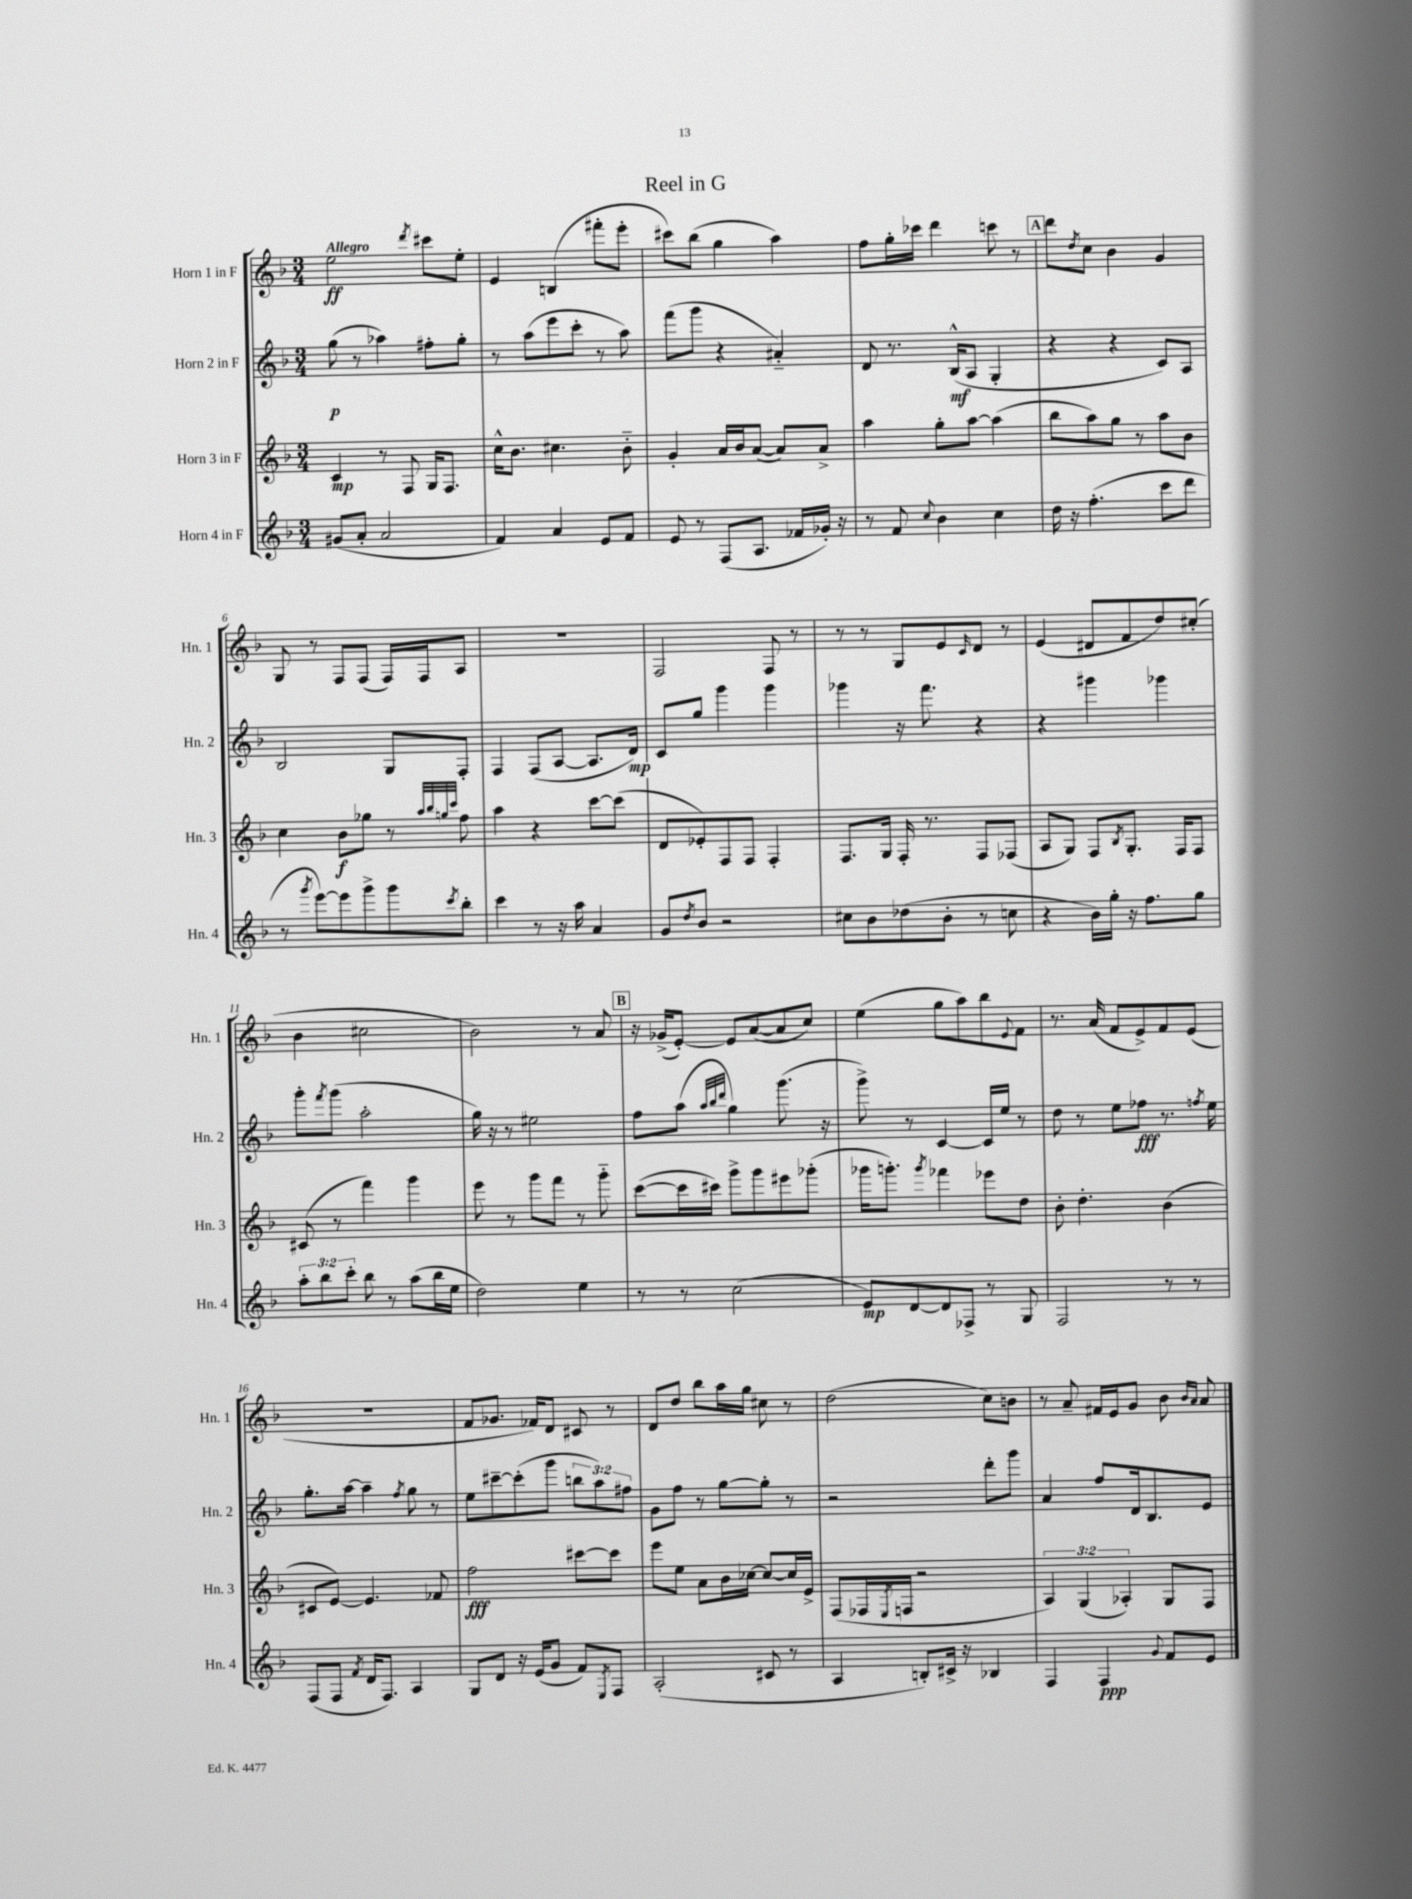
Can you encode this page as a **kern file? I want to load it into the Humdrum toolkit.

**kern	**dynam	**kern	**dynam	**kern	**dynam	**kern	**dynam
*part4	*part4	*part3	*part3	*part2	*part2	*part1	*part1
*staff4	*staff4	*staff3	*staff3	*staff2	*staff2	*staff1	*staff1
*I"Horn 4 in F	*	*I"Horn 3 in F	*	*I"Horn 2 in F	*	*I"Horn 1 in F	*
*I'Hn. 4	*	*I'Hn. 3	*	*I'Hn. 2	*	*I'Hn. 1	*
*clefG2	*	*clefG2	*	*clefG2	*	*clefG2	*
*k[b-]	*	*k[b-]	*	*k[b-]	*	*k[b-]	*
*M3/4	*	*M3/4	*	*M3/4	*	*M3/4	*
=1	=1	=1	=1	=1	=1	=1	=1
!	!	!	!	!	!	!LO:TX:a:B:t=Allegro	!
(8g#X/L	.	4c/	mp	(8gg\	p	2ee\	ff
8a'/J	.	.	.	8r	.	.	.
2a/	.	8r	.	4aa-X\)	.	.	.
.	.	8F/	.	.	.	.	.
.	.	.	.	.	.	8qddd/	.
.	.	16G/KL	.	8ff#X'\L	.	8ccc#X\L	.
.	.	8.F/J	.	.	.	.	.
.	.	.	.	8gg'\J	.	8ee'\J	.
=2	=2	=2	=2	=2	=2	=2	=2
4f/)	.	16cc^^\KL	.	8r	.	4e/	.
.	.	8.b-\J	.	.	.	.	.
.	.	.	.	(8aa\L	.	.	.
4a/	.	4.cc#X\	.	8eee\	.	(4Bn/	.
.	.	.	.	8ccc'\J	.	.	.
8e/L	.	.	.	8r	.	8fff#X'\L	.
8f/J	.	8b-\	.	8aa\)	.	8eee'\J	.
=3	=3	=3	=3	=3	=3	=3	=3
8e/	.	4g'/	.	(8fff\L	.	8ccc#X\L)	.
8r	.	.	.	8ggg\J	.	(8bb-\J	.
(8F/L	.	16a/LL	.	4r	.	4gg\	.
.	.	16b-/J	.	.	.	.	.
8.A/J	.	([8a/J	.	.	.	.	.
.	.	8a/L])	.	4a#X/)	.	4aa\)	.
16f-X/LL	.	.	.	.	.	.	.
16g-X'/JJ)	.	8a^/J	.	.	.	.	.
16r	.	.	.	.	.	.	.
=4	=4	=4	=4	=4	=4	=4	=4
8r	.	4aa\	.	8d/	.	8ff\L	.
8f/	.	.	.	8.r	.	16gg'\L	.
.	.	.	.	.	.	16ccc-X\JJ	.
8qqcc/	.	.	.	.	.	.	.
4b-\	.	8gg'\L	.	.	.	4ddd\	.
.	.	.	.	(16B-^^/KL	mf	.	.
.	.	[8aa\J	.	8A/J	.	.	.
4cc\	.	(4aa\]	.	4G'/	.	8cccn\	.
.	.	.	.	.	.	8r	.
!!LO:REH:place=s1:t=A
=5	=5	=5	=5	=5	=5	=5	=5
16dd\	.	8bb-\L	.	4r	.	8ddd\L	.
16r	.	.	.	.	.	.	.
.	.	.	.	.	.	8qdd/	.
(4.ff'\	.	8aa\)	.	.	.	8cc\J	.
.	.	8gg\J	.	4r	.	4b-\	.
.	.	8r	.	.	.	.	.
8ccc\L	.	8aa\L	.	8c/L)	.	4g/	.
8ddd\J	.	8b-\J	.	8A/J	.	.	.
!!LO:LB:g=z
=6	=6	=6	=6	=6	=6	=6	=6
8r	.	4cc\	.	2B-/	.	8G/	.
8qggg/	.	.	.	.	.	.	.
[8eee\L)	.	.	.	.	.	8r	.
8eee\]	.	8b-\L	f	.	.	8F/L	.
8ggg^\	.	8gg-X\J	.	.	.	(8F/J	.
8ggg\	.	8r	.	8G/L	.	16F/LL)	.
.	.	.	.	.	.	16F/J	.
.	.	32qqaa/LLL	.	.	.	.	.
.	.	32qqbb-/	.	.	.	.	.
.	.	32qqggn/	.	.	.	.	.
8qccc/	.	32qqccc/JJJ	.	.	.	.	.
8bb-'\J	.	8ff\	.	8F'/J	.	8A/J	.
=7	=7	=7	=7	=7	=7	=7	=7
4ccc\	.	4aa\	.	4F/	.	2.r	.
8r	.	4r	.	(8F/L	.	.	.
16r	.	.	.	[8A/J	.	.	.
16aa\	.	.	.	.	.	.	.
4a/	.	[8ccc\L	.	8.A/L]	.	.	.
.	.	(8ccc\J]	.	.	.	.	.
.	.	.	.	16d/Jk)	mp	.	.
=8	=8	=8	=8	=8	=8	=8	=8
8g/L	.	8d/L	.	8c/L	.	2F/	.
8qdd/	.	.	.	.	.	.	.
8b-/J	.	8e-X'/)	.	8gg/J	.	.	.
2r	.	8F/	.	4ggg\	.	.	.
.	.	8F/J	.	.	.	.	.
.	.	4F'/	.	4ggg\	.	8F/	.
.	.	.	.	.	.	8r	.
=9	=9	=9	=9	=9	=9	=9	=9
8cc#X\L	.	8.F/L	.	4ggg-X\	.	8r	.
8b-\	.	.	.	.	.	8r	.
.	.	16G/Jk	.	.	.	.	.
(8dd-X\	.	16F'/	.	16r	.	8G/L	.
.	.	8.r	.	8.fff\	.	.	.
8b-'\J	.	.	.	.	.	8e/	.
.	.	.	.	.	.	16qqc/	.
8r	.	8F/L	.	4r	.	8d/J	.
8ccn\	.	(8F-X/J	.	.	.	8r	.
=10	=10	=10	=10	=10	=10	=10	=10
4r	.	8A/L	.	4r	.	(4e/	.
.	.	8G/J)	.	.	.	.	.
16b-\LL)	.	8F/L	.	4ggg#X\	.	8d#X/L	.
16gg'\JJ	.	.	.	.	.	.	.
.	.	8qB-/	.	.	.	.	.
16r	.	8.G'/J	.	.	.	8f/	.
8.ff\L	.	.	.	.	.	.	.
.	.	.	.	4ggg-X\	.	8dd/)	.
.	.	16F/KL	.	.	.	.	.
8gg\J	.	8F/J	.	.	.	(8cc#X'/J	.
!!LO:LB:g=z
=11	=11	=11	=11	=11	=11	=11	=11
12aa'\L	.	(8c#X/	.	8ggg'\L	.	4b-\	.
12bb-\	.	.	.	.	.	.	.
.	.	.	.	8qfff/	.	.	.
.	.	8r	.	(8ggg\J	.	.	.
12ccc'\J	.	.	.	.	.	.	.
8bb-\	.	4fff\)	.	2aa'\	.	2cc#X\	.
8r	.	.	.	.	.	.	.
(8aa\L	.	4ggg\	.	.	.	.	.
16bb-\L	.	.	.	.	.	.	.
16ee\JJ	.	.	.	.	.	.	.
=12	=12	=12	=12	=12	=12	=12	=12
2dd\)	.	8eee\	.	16gg\)	.	2b-\)	.
.	.	.	.	16r	.	.	.
.	.	8r	.	8r	.	.	.
.	.	8ggg\L	.	2ee#X\	.	.	.
.	.	8fff\J	.	.	.	.	.
4ee\	.	8r	.	.	.	8r	.
.	.	8ggg\	.	.	.	8a/	.
!!LO:REH:place=s1:t=B
=13	=13	=13	=13	=13	=13	=13	=13
8r	.	([8ccc\L	.	8ff\L	.	16r	.
.	.	.	.	.	.	(16g-X^/KL	.
8r	.	16ccc\L]	.	(8aa\J	.	[8e'/J)	.
.	.	16ccc#X\JJ)	.	.	.	.	.
.	.	.	.	32qqaa/LLL	.	.	.
.	.	.	.	32qqbb-/	.	.	.
.	.	.	.	32qqddd/JJJ	.	.	.
(2cc\	.	8ggg^\L	.	4gg\)	.	8e/L]	.
.	.	8ggg\	.	.	.	([8a/	.
.	.	8eee#X\	.	(8.ggg\	.	8a/]	.
.	.	(8ggg-X'\J	.	.	.	8cc/J)	.
.	.	.	.	16r	.	.	.
=14	=14	=14	=14	=14	=14	=14	=14
8e/L)	mp	16ggg-X\KL	.	8ggg^\)	.	(4ee\	.
.	.	8.gggn'\J)	.	.	.	.	.
[8d/	.	.	.	8r	.	.	.
.	.	8qggg/	.	.	.	.	.
8d/]	.	4fff-X\	.	[4c/	.	8gg\L	.
8F-X^/J	.	.	.	.	.	8aa\)	.
8r	.	8eee-X\L	.	16c/LL]	.	8bb-\	.
.	.	.	.	16ee/JJ	.	.	.
.	.	.	.	.	.	8qqe/	.
8G/	.	8dd\J	.	8r	.	8f\J	.
=15	=15	=15	=15	=15	=15	=15	=15
2F/	.	8b-'\	.	8dd\	.	8.r	.
.	.	4.dd'\	.	8r	.	.	.
.	.	.	.	.	.	(16a/	.
.	.	.	.	8ee\L	.	8f/L	.
.	.	.	.	8ff-X\J	fff	8e^/)	.
8r	.	(4b-\	.	8.r	.	8f/	.
8r	.	.	.	.	.	(8e/J	.
.	.	.	.	8qffn/	.	.	.
.	.	.	.	16ee\	.	.	.
!!LO:LB:g=z
=16	=16	=16	=16	=16	=16	=16	=16
(8F/L	.	8c#X/L	.	8.gg'\L	.	2.r	.
8F/J	.	[8e/J)	.	.	.	.	.
.	.	.	.	[16aa\Jk	.	.	.
8qf/	.	.	.	.	.	.	.
16d/KL	.	4.e/]	.	4aa~\]	.	.	.
8.F/J)	.	.	.	.	.	.	.
.	.	.	.	8qff/	.	.	.
4A/	.	.	.	8gg\	.	.	.
.	.	8f-X/	.	8r	.	.	.
=17	=17	=17	=17	=17	=17	=17	=17
8G/L	.	2ff\	fff	8ee\L	.	8f/L	.
8d/J	.	.	.	[8ccc#X~\	.	8.g-X/J	.
16r	.	.	.	(8ccc#'\]	.	.	.
(16e/KL	.	.	.	.	.	16f-X/KL)	.
8g/J	.	.	.	8ggg\J	.	8d/J	.
8f/L)	.	[8ccc#X\L	.	12bbn\L	.	8c#X/	.
.	.	.	.	12aa\)	.	.	.
8qE/	.	.	.	.	.	.	.
8F/J	.	8ccc#\J]	.	.	.	8r	.
.	.	.	.	12ff#X\J	.	.	.
=18	=18	=18	=18	=18	=18	=18	=18
(2A'/	.	8eee\L	.	8g\L	.	8d/L	.
.	.	8ee\J	.	8ff\J	.	8dd/J	.
.	.	8a\L	.	8r	.	8bb-\L	.
.	.	16b-\L	.	[8gg\L	.	16aa\L	.
.	.	[16cc-X\JJ	.	.	.	16gg\JJ	.
8c#X/	.	8cc-/L_	.	8gg'\J]	.	8cc#X\	.
8r	.	16cc-/L]	.	8r	.	8r	.
.	.	16e^/JJ	.	.	.	.	.
=19	=19	=19	=19	=19	=19	=19	=19
4A/	.	(8F/L	.	2r	.	(2dd\	.
.	.	16F-X/L	.	.	.	.	.
.	.	8qE/	.	.	.	.	.
.	.	16Fn/JJ	.	.	.	.	.
8Bn'/L)	.	2r	.	.	.	.	.
16c#X^/Jk	.	.	.	.	.	.	.
16r	.	.	.	.	.	.	.
4B-X/	.	.	.	8ddd'\L	.	8cc\L)	.
.	.	.	.	8ggg\J	.	8bn\J	.
=20	=20	=20	=20	=20	=20	=20	=20
4F/	.	6A/)	.	4a/	.	8r	.
.	.	.	.	.	.	8a~/	.
.	.	(6G/	.	.	.	.	.
4F/	ppp	.	.	8ff/L	.	16f#X/LL	.
.	.	.	.	.	.	16e/J	.
.	.	6A-X'/)	.	.	.	.	.
.	.	.	.	16d/k	.	8g/J	.
.	.	.	.	8.B-/	.	.	.
8qqg/	.	.	.	.	.	.	.
8f/L	.	8G/L	.	.	.	8b-\	.
.	.	.	.	.	.	16qqb-/LL	.
.	.	.	.	.	.	16qqa/JJ	.
8e/J	.	8F/J	.	8e/J	.	8a/	.
==	==	==	==	==	==	==	==
*-	*-	*-	*-	*-	*-	*-	*-
